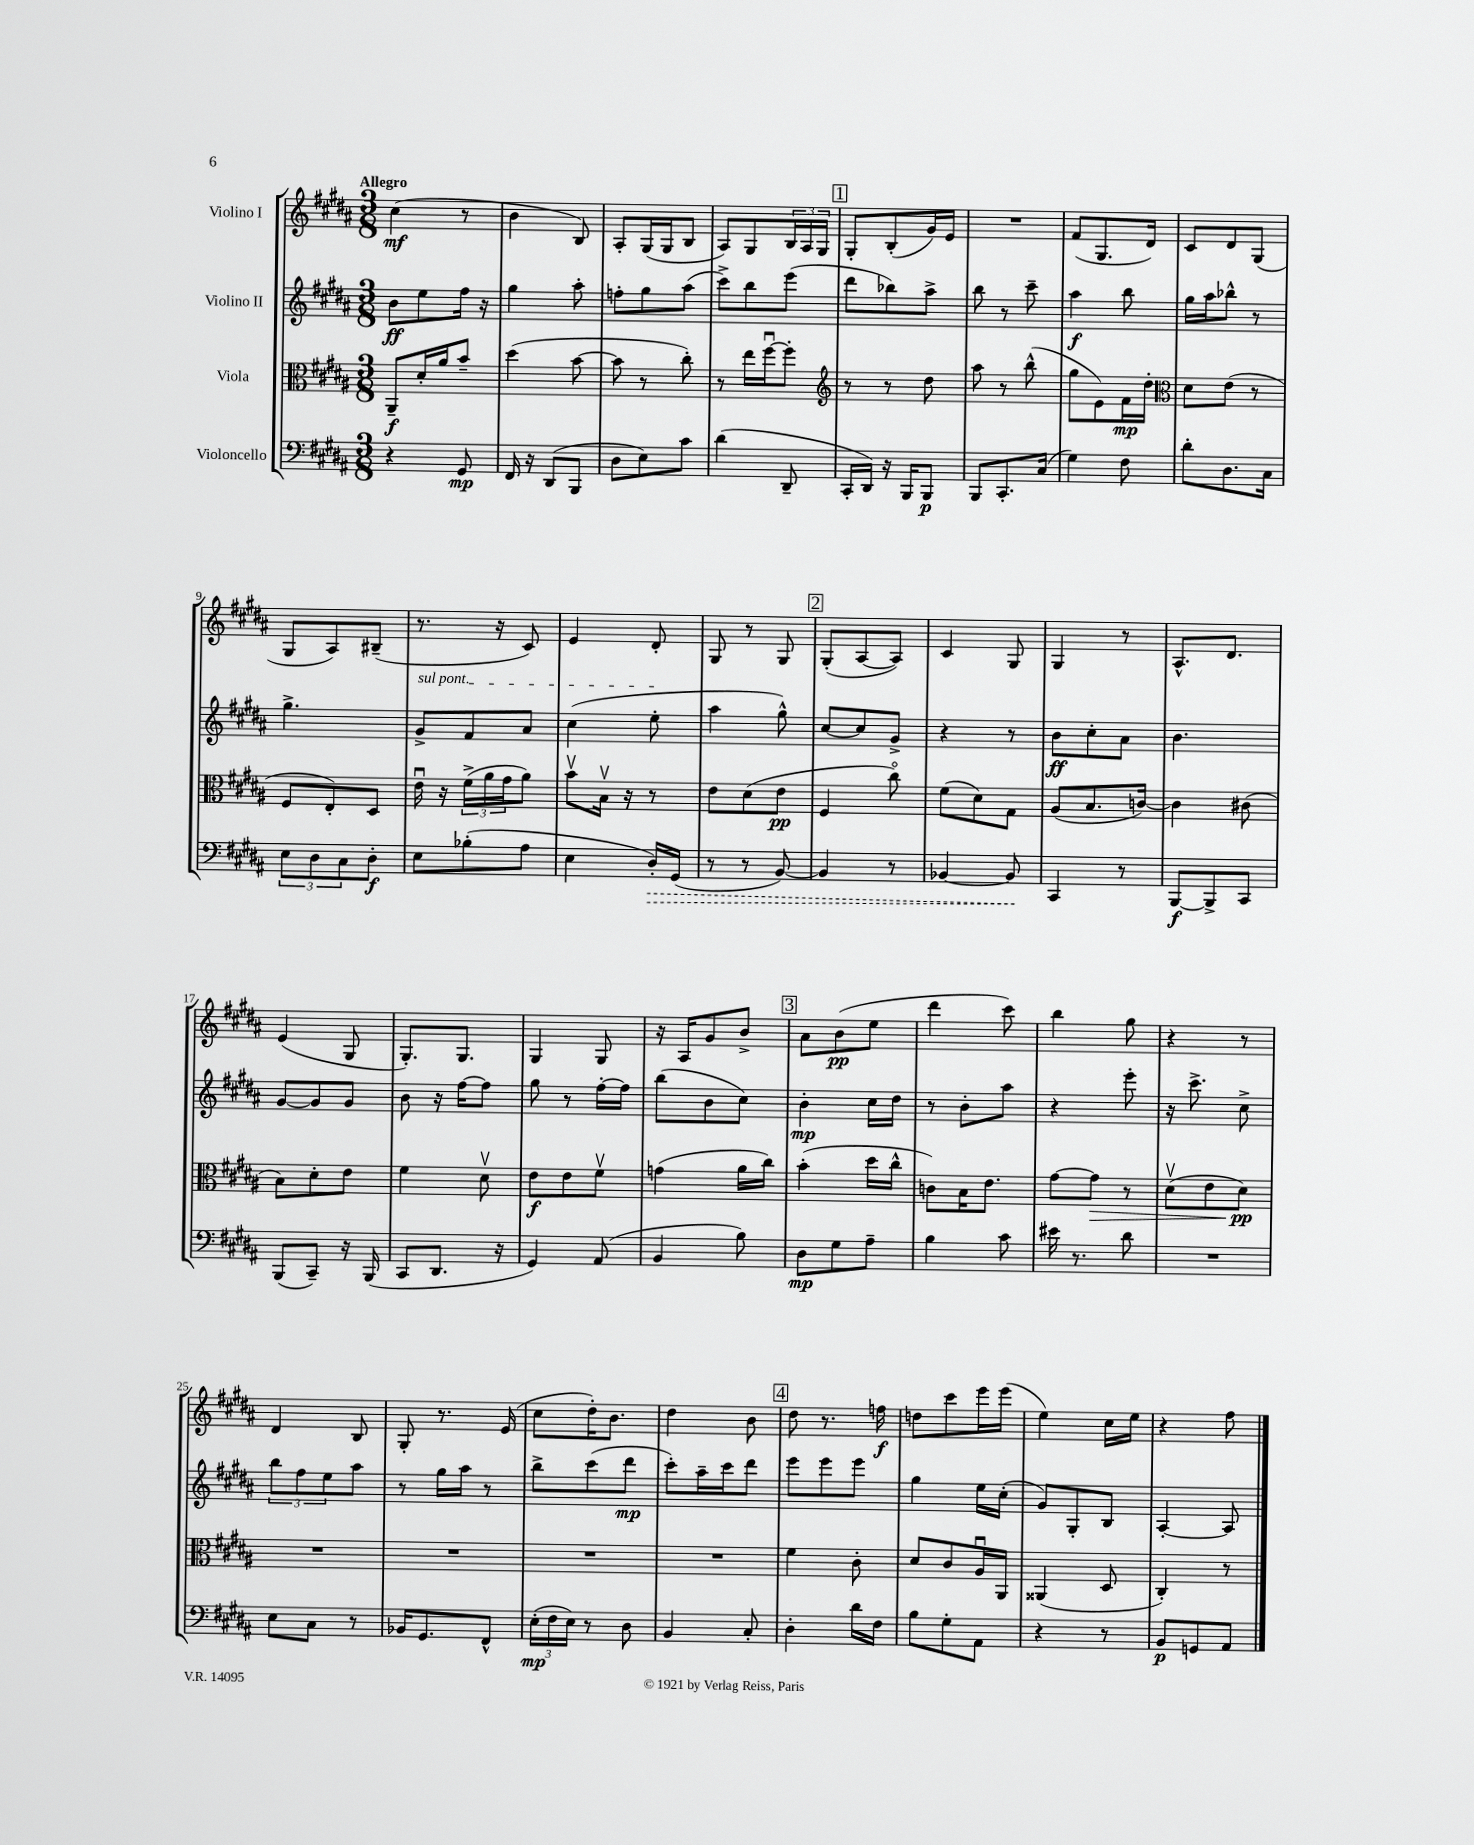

**kern	**dynam	**kern	**dynam	**kern	**dynam	**kern	**dynam
*part4	*part4	*part3	*part3	*part2	*part2	*part1	*part1
*staff4	*staff4	*staff3	*staff3	*staff2	*staff2	*staff1	*staff1
*I"Violoncello	*	*I"Viola	*	*I"Violino II	*	*I"Violino I	*
*clefF4	*	*clefC3	*	*clefG2	*	*clefG2	*
*k[f#c#g#d#a#]	*	*k[f#c#g#d#a#]	*	*k[f#c#g#d#a#]	*	*k[f#c#g#d#a#]	*
*M3/8	*	*M3/8	*	*M3/8	*	*M3/8	*
=1	=1	=1	=1	=1	=1	=1	=1
!	!	!	!	!	!	!LO:TX:a:B:t=Allegro	!
4r	.	8AA#~/L	f	8b\L	ff	(4cc#\	mf
.	.	16d#'/L	.	8ee\	.	.	.
.	.	16a#/J	.	.	.	.	.
8GG#/	mp	8b~/J	.	16ff#\Jk	.	8r	.
.	.	.	.	16r	.	.	.
=2	=2	=2	=2	=2	=2	=2	=2
16FF#/	.	(4dd#\	.	4gg#\	.	4b\	.
16r	.	.	.	.	.	.	.
(8DD#/L	.	.	.	.	.	.	.
8BBB/J	.	[8b\	.	8aa#'\	.	8B/)	.
=3	=3	=3	=3	=3	=3	=3	=3
8D#\L	.	8b\]	.	8ffn'\L	.	8A#'/L	.
8E\)	.	8r	.	8gg#\	.	(16G#/L	.
.	.	.	.	.	.	16G#/J	.
8c#\J	.	8cc#'\)	.	(8aa#\J	.	8B/J	.
=4	=4	=4	=4	=4	=4	=4	=4
(4d#\	.	8r	.	8ccc#^\L)	.	8A#/L)	.
.	.	16ee\LL	.	8bb\	.	8G#/	.
.	.	[16ff#u\J	.	.	.	.	.
8DD#~/	.	8ff#'\J]	.	(8eee\J	.	24B/L	.
.	.	.	.	.	.	24A#/	.
.	.	.	.	.	.	24G#/JJ	.
!!LO:REH:place=s1:t=1
=5	=5	=5	=5	=5	=5	=5	=5
*	*	*clefG2	*	*	*	*	*
16CC#'/LL	.	8r	.	8ddd#\L	.	8G#'/L	.
16DD#/JJ)	.	.	.	.	.	.	.
16r	.	8r	.	8bb-X\)	.	(8B'/	.
16BBB/KL	.	.	.	.	.	.	.
8BBB/J	p	8dd#\	.	8aa#^\J	.	16g#/L)	.
.	.	.	.	.	.	16e/JJ	.
=6	=6	=6	=6	=6	=6	=6	=6
8BBB/L	.	8aa#\	.	8bb\	.	4.r	.
8.CC#'/	.	8r	.	8r	.	.	.
.	.	(8bb^^\	.	8ccc#~\	.	.	.
(16C#/Jk	.	.	.	.	.	.	.
=7	=7	=7	=7	=7	=7	=7	=7
4G#\)	.	8gg#\L	.	4aa#\	f	(8f#/L	.
.	.	8e\)	.	.	.	8.G#/	.
8F#\	.	16f#\L	mp	8bb\	.	.	.
.	.	16dd#'\JJ	.	.	.	16d#/Jk)	.
=8	=8	=8	=8	=8	=8	=8	=8
*	*	*clefC3	*	*	*	*	*
8d#'\L	.	8d#\L	.	16gg#\LL	.	8c#/L	.
.	.	.	.	16aa#\J	.	.	.
8.D#\	.	(8e\J	.	8bb-X^^\J	.	8d#/	.
.	.	8r	.	8r	.	(8G#/J	.
16C#\Jk	.	.	.	.	.	.	.
!!LO:LB:g=z
=9	=9	=9	=9	=9	=9	=9	=9
12E\L	.	8F#/L	.	4.gg#^\	.	8G#/L	.
12D#\	.	.	.	.	.	.	.
.	.	8E'/)	.	.	.	8A#/)	.
12C#\	.	.	.	.	.	.	.
8D#'\J	f	8D#/J	.	.	.	(8B#X~/J	.
=10	=10	=10	=10	=10	=10	=10	=10
!	!	!	!	!LO:TX:a:i:t=sul pont.	!	!	!
8E\L	.	16eu\	.	8g#^/L	.	8.r	.
.	.	16r	.	.	.	.	.
(8B-X'\	.	(24f#^\LL	.	8f#/	.	.	.
.	.	24a#\	.	.	.	.	.
.	.	.	.	.	.	16r	.
.	.	24g#\J	.	.	.	.	.
8A#\J	.	8a#\J)	.	8a#/J	.	8c#/)	.
=11	=11	=11	=11	=11	=11	=11	=11
4E\	.	8bv\L	.	(4cc#\	.	4e/	.
.	.	16Bv\Jk	.	.	.	.	.
.	.	16r	.	.	.	.	.
!	!LO:HP:b	!	!	!	!	!	!
16D#'/LL)	>	8r	.	8ee'\	.	8d#'/	.
(16GG#/JJ	.	.	.	.	.	.	.
=12	=12	=12	=12	=12	=12	=12	=12
8r	.	8e\L	.	4aa#\	.	8G#/	.
8r	.	(8d#\	.	.	.	8r	.
[8BB/)	.	8e\J	pp	8gg#^^\)	.	8G#/	.
!!LO:REH:place=s1:t=2
=13	=13	=13	=13	=13	=13	=13	=13
4BB/]	.	4F#/	.	[8cc#/L	.	(8G#'/L	.
.	.	.	.	8cc#/]	.	[8A#/	.
8r	.	8cc#\)	.	8g#^/J	.	8A#/J])	.
=14	=14	=14	=14	=14	=14	=14	=14
[4BB-X/	.	(8f#\L	.	4r	.	4c#/	.
.	.	8d#\)	.	.	.	.	.
8BB-/]	.	8G#\J	.	8r	.	8G#/	.
.	]	.	.	.	.	.	.
=15	=15	=15	=15	=15	=15	=15	=15
4CC#/	.	(8A#/L	.	8b\L	ff	4G#/	.
.	.	8.B/	.	8cc#'\	.	.	.
8r	.	.	.	8a#\J	.	8r	.
.	.	[16cn/Jk)	.	.	.	.	.
=16	=16	=16	=16	=16	=16	=16	=16
[8BBB/L	f	4c\]	.	4.b\	.	8.A#^^/L	.
8BBB^/]	.	.	.	.	.	.	.
.	.	.	.	.	.	8.d#/J	.
8CC#/J	.	(8c#X\	.	.	.	.	.
!!LO:LB:g=z
=17	=17	=17	=17	=17	=17	=17	=17
(8BBB/L	.	8B\L)	.	[8g#/L	.	(4e/	.
8CC#~/J)	.	8d#'\	.	8g#/]	.	.	.
16r	.	8e\J	.	8g#/J	.	8G#/	.
(16BBB/	.	.	.	.	.	.	.
=18	=18	=18	=18	=18	=18	=18	=18
8CC#/L	.	4f#\	.	8b\	.	8.G#'/L)	.
8.DD#/J	.	.	.	16r	.	.	.
.	.	.	.	[16ff#\KL	.	8.G#/J	.
.	.	8d#v\	.	8ff#\J]	.	.	.
16r	.	.	.	.	.	.	.
=19	=19	=19	=19	=19	=19	=19	=19
4GG#/)	.	8e\L	f	8gg#\	.	4G#/	.
.	.	8e\	.	8r	.	.	.
(8AA#/	.	8f#v\J	.	[16ff#'\LL	.	8G#/	.
.	.	.	.	16ff#\JJ]	.	.	.
=20	=20	=20	=20	=20	=20	=20	=20
4BB/	.	(4gn\	.	(8bb\L	.	16r	.
.	.	.	.	.	.	16A#/KL	.
.	.	.	.	8b\	.	8g#/	.
8B\)	.	16a#\LL	.	8cc#\J)	.	8b^/J	.
.	.	16cc#\JJ)	.	.	.	.	.
!!LO:REH:place=s1:t=3
=21	=21	=21	=21	=21	=21	=21	=21
8D#\L	mp	(4b'\	.	4b'\	mp	8a#\L	.
8G#\	.	.	.	.	.	(8b\	pp
8A#~\J	.	16dd#\LL	.	16cc#\LL	.	8ee\J	.
.	.	16cc#^^\JJ	.	16dd#\JJ	.	.	.
=22	=22	=22	=22	=22	=22	=22	=22
4B\	.	8cn\L)	.	8r	.	4ddd#\	.
.	.	16B\K	.	8b'\L	.	.	.
.	.	8.e\J	.	.	.	.	.
8c#\	.	.	.	8aa#\J	.	8ccc#\)	.
=23	=23	=23	=23	=23	=23	=23	=23
16e#X\	.	[8g#\L	.	4r	.	4bb\	.
8.r	.	.	.	.	.	.	.
!	!	!	!LO:HP:b	!	!	!	!
.	.	8g#\J]	>	.	.	.	.
8d#\	.	8r	.	8eee'\	.	8gg#\	.
=24	=24	=24	=24	=24	=24	=24	=24
4.r	.	(8d#v\L	.	16r	.	4r	.
.	.	.	.	8.ccc#^\	.	.	.
.	.	8e\	.	.	.	.	.
.	.	8d#\J)	pp	8cc#^\	.	8r	.
.	.	.	]	.	.	.	.
!!LO:LB:g=z
=25	=25	=25	=25	=25	=25	=25	=25
8E\L	.	4.r	.	12bb\L	.	4d#/	.
.	.	.	.	12ff#\	.	.	.
8C#\J	.	.	.	.	.	.	.
.	.	.	.	12ee\	.	.	.
8r	.	.	.	8aa#\J	.	8B/	.
=26	=26	=26	=26	=26	=26	=26	=26
16BB-X/KL	.	4.r	.	8r	.	8G#'/	.
8.GG#/	.	.	.	.	.	.	.
.	.	.	.	16gg#\LL	.	8.r	.
.	.	.	.	16aa#\JJ	.	.	.
8FF#^^/J	.	.	.	8r	.	.	.
.	.	.	.	.	.	(16e/	.
=27	=27	=27	=27	=27	=27	=27	=27
(24E'\LL	mp	4.r	.	8bb^\L	.	8cc#\L	.
24F#\	.	.	.	.	.	.	.
24E\JJ)	.	.	.	.	.	.	.
8r	.	.	.	(8ccc#\	.	16dd#'\K)	.
.	.	.	.	.	.	8.b\J	.
8D#\	.	.	.	8ddd#\J	mp	.	.
=28	=28	=28	=28	=28	=28	=28	=28
4BB/	.	4.r	.	8ccc#'\L)	.	4dd#\	.
.	.	.	.	16aa#~\L	.	.	.
.	.	.	.	16ccc#\J	.	.	.
8C#'/	.	.	.	8ddd#\J	.	8b\	.
!!LO:REH:place=s1:t=4
=29	=29	=29	=29	=29	=29	=29	=29
4D#'\	.	4f#\	.	8eee\L	.	8dd#\	.
.	.	.	.	8eee\	.	8.r	.
16d#\LL	.	8c#'\	.	8eee\J	.	.	.
16F#\JJ	.	.	.	.	.	16ffn\	f
=30	=30	=30	=30	=30	=30	=30	=30
8B\L	.	8d#/L	.	4gg#\	.	8ddn\L	.
8G#'\	.	8c#/	.	.	.	8ccc#\	.
8AA#\J	.	16A#u/L	.	16ee\LL	.	16eee\L	.
.	.	16AA#/JJ	.	(16cc#'\JJ	.	(16eee\JJ	.
=31	=31	=31	=31	=31	=31	=31	=31
4r	.	(4AA##X/	.	8g#/L)	.	4ee\)	.
.	.	.	.	8G#'/	.	.	.
8r	.	8D#/	.	8B/J	.	16cc#\LL	.
.	.	.	.	.	.	16ee\JJ	.
=32	=32	=32	=32	=32	=32	=32	=32
8BB/L	p	4C#'/)	.	[4A#'/	.	4r	.
8GGn/	.	.	.	.	.	.	.
8AA#/J	.	8r	.	8A#/]	.	8ff#\	.
==	==	==	==	==	==	==	==
*-	*-	*-	*-	*-	*-	*-	*-
